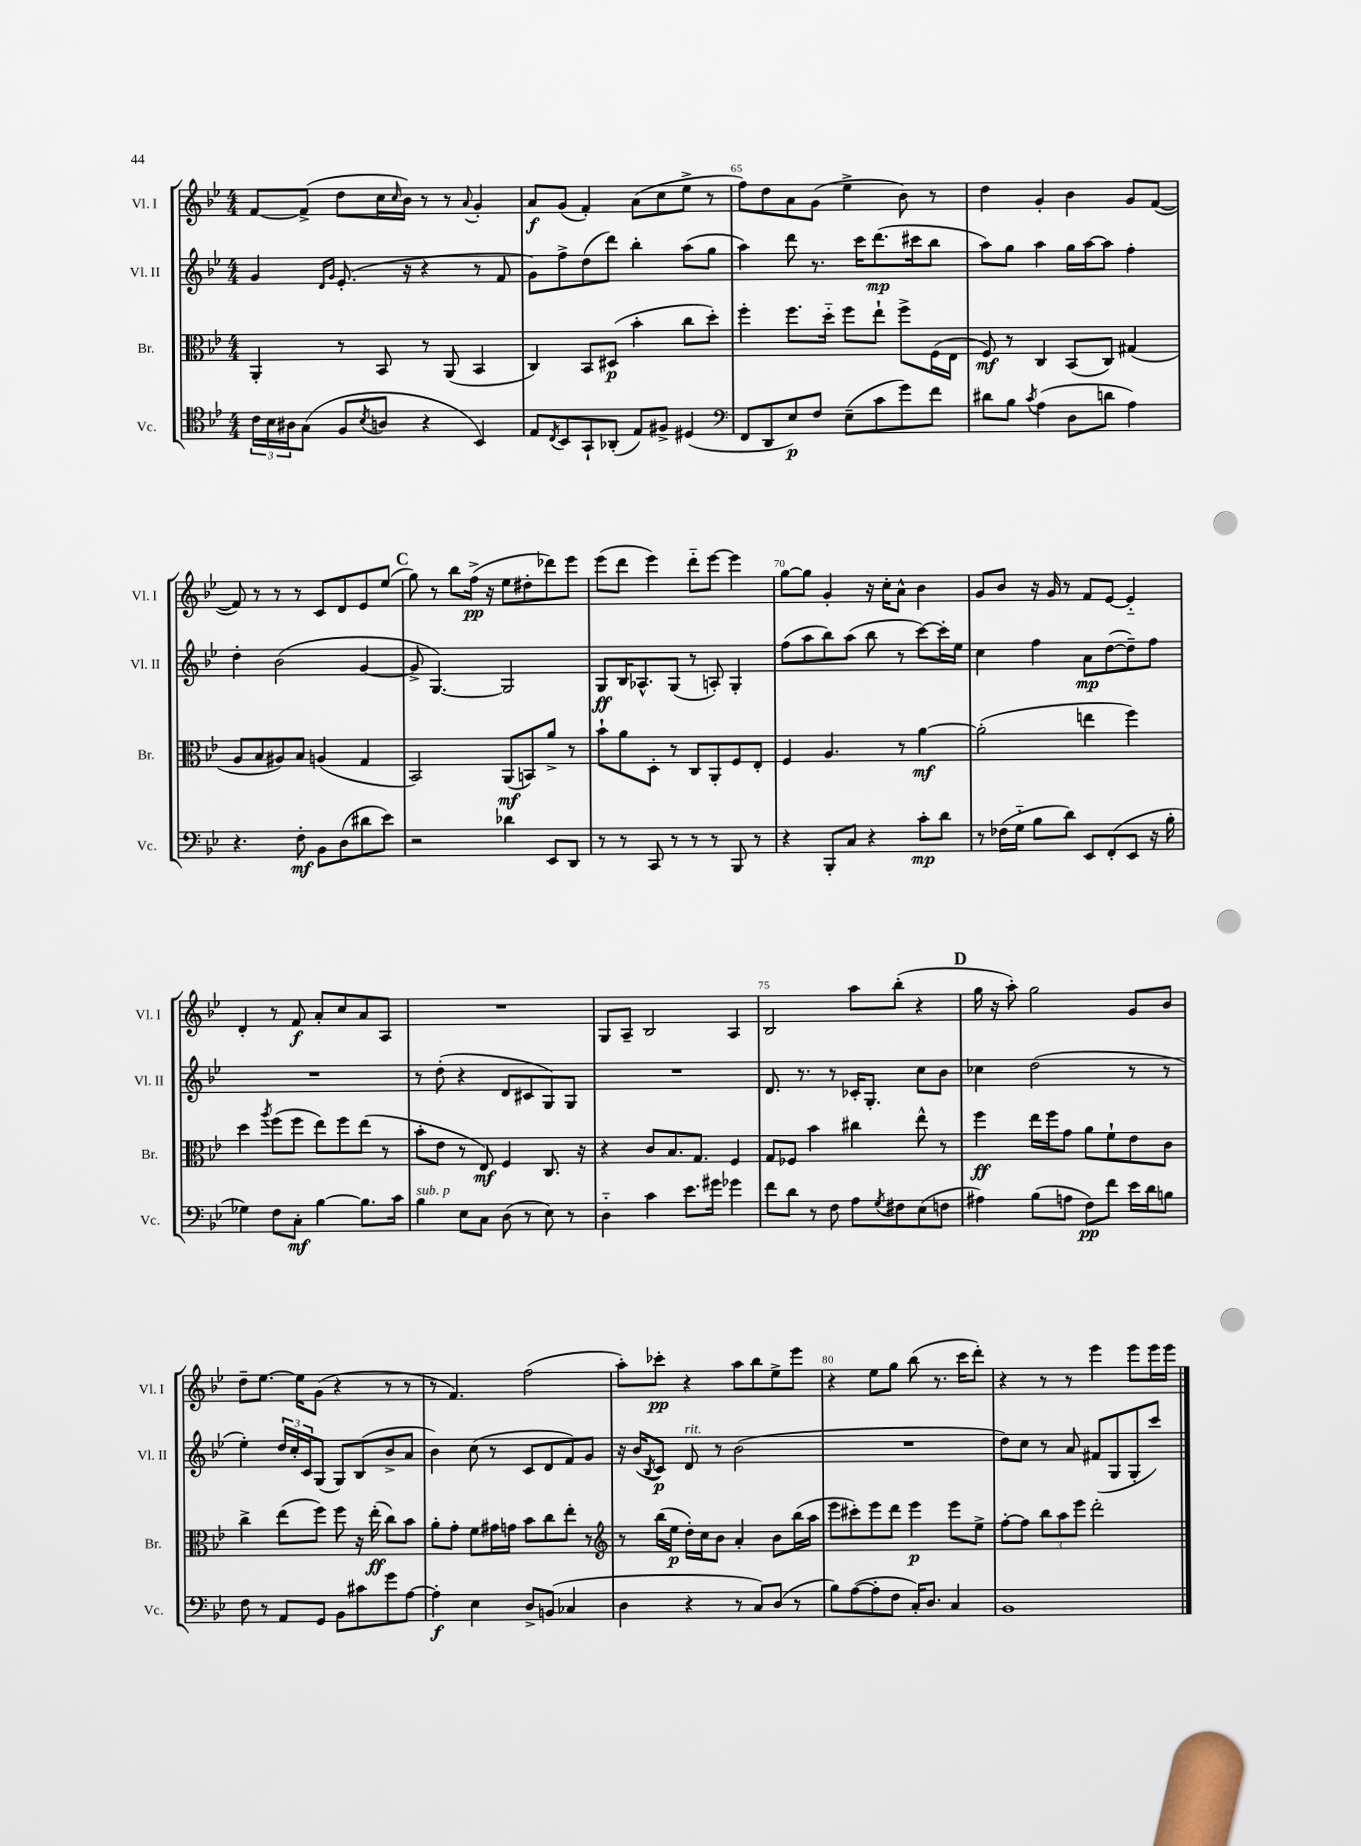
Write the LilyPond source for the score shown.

<<
\new StaffGroup <<
\new Staff = "s0" \with { instrumentName = "Vl. I" shortInstrumentName = "Vl. I" } {
    \clef treble \key bes \major \numericTimeSignature \time 4/4
    f'8~ f'8->( d''8 c''16 \grace { c''16 } bes'16) r8 r8 \appoggiatura { a'8 } g'4-. |
    a'8\f g'8( f'4-.) a'8( c''8 ees''8-> r8 |
    f''8) d''8 a'8 g'8( ees''4-> bes'8) r8 |
    d''4 g'4-. bes'4 g'8 f'8~( |
    f'8) r8 r8 r8 c'8 d'8 ees'8 ees''8( |
    \mark \markup { \bold "C" } g''8) r8 bes''8 f''16->\pp( r16 ees''8 dis''8-. des'''8) ees'''8 |
    ees'''8( d'''8 ees'''4) d'''8-_ ees'''8~ ees'''4 |
    g''8~ g''8 g'4-. r16 c''16-. a'8-^ bes'4 |
    g'8 bes'8 r16 g'16 r8 f'8 ees'8~ ees'4-_ |
    d'4-. r8 f'8\f a'8-. c''8 a'8 a8 |
    R1 |
    g8 a8-- bes2 a4 |
    bes2 a''8 bes''8-.( r4 |
    \mark \markup { \bold "D" } g''16 r16 a''8-.) g''2 g'8 bes'8 |
    d''8-- ees''8.~ ees''16 g'8( r4 r8 r8 |
    r8 f'4.) f''2( |
    a''8-.) ces'''8-.\pp r4 a''8 bes''8 ees''8-> ees'''8 |
    r4 ees''8 g''8 bes''8( r8. c'''16 d'''8-.) |
    r4 r8 r8 ees'''4 ees'''8 ees'''16 ees'''16 \bar "|." |
}
\new Staff = "s1" \with { instrumentName = "Vl. II" shortInstrumentName = "Vl. II" } {
    \clef treble \key bes \major \numericTimeSignature \time 4/4
    g'4 \grace { d'16 g'16 } ees'8.-.( r16 r4 r8 f'8 |
    g'8) f''8-> d''8( d'''8) bes''4-. a''8( g''8 |
    a''4) d'''8 r8. c'''16 d'''8.\mp( cis'''16 bes''8 |
    a''8) g''8 a''4 g''16 a''16~ a''8 f''4-. |
    d''4-. bes'2( g'4~ |
    \mark \markup { \bold "C" } g'8-> g4.~) g2 |
    g8\ff bes16 aes8.-^ g8( r8 a8-.) g4-. |
    f''8( a''8 bes''8) a''8( bes''8 r8 c'''8~) c'''16-. ees''16 |
    c''4 f''4 a'8\mp d''8~( d''8--) f''8 |
    R1 |
    r8 d''8-.( r4 d'8 cis'8 g8) g8 |
    R1 |
    d'8. r8. r8 ces'16-. g8.-. c''8 bes'8 |
    \mark \markup { \bold "D" } ces''4 d''2( r8 r8 |
    ees''4-.) \tuplet 3/2 { d''16 c''16-. c'16 } g8( g8) bes8( bes'8-> a'8 |
    bes'4) c''8( r8 c'8 d'8 f'8) g'8 |
    r16 bes'16( \acciaccatura { bes8 } c'8\p) d'8^\markup { \italic "rit." } r8 bes'2( |
    R1 |
    d''8) c''8 r8 a'8 fis'8( g8 g8-. c'''8) \bar "|." |
}
\new Staff = "s2" \with { instrumentName = "Br." shortInstrumentName = "Br." } {
    \clef alto \key bes \major \numericTimeSignature \time 4/4
    a,4-. r8 bes,8 r8 a,8( bes,4 |
    c4) bes,8 dis8\p( bes'4-. c''8 d''8-.) |
    f''4-. f''8. d''16-_ f''8 ees''8-! f''8-> f16( ees16 |
    f8\mf) r8 c4 bes,8( c8) gis4( |
    a8 bes8 ais8) bes8 a4( g4 |
    \mark \markup { \bold "C" } bes,2) a,8\mf( b,8) a'8-> r8 |
    bes'8-! a'8 d8-. r8 c8 a,8-. f8 ees8-. |
    f4 a4. r8 a'4~\mf |
    a'2-.( e''4 f''4) |
    d''4 \acciaccatura { a''8 } f''8( f''8 ees''8) f''8 ees''8( r8 |
    bes'8-. ees'8 r8 ees8\mf) f4 c8. r16 |
    r4 c'8 bes8. g8. f4 |
    g8 fes8 bes'4 cis''4 ees''8-^ r8 |
    \mark \markup { \bold "D" } f''4\ff ees''16 f''16 g'8 a'8 f'8-! ees'8 c'8 |
    c''4-> ees''8( f''8) f''8 r16 ees''16-.\ff( c''8) bes'8 |
    a'8-. g'8-. f'8 gis'16 g'16 bes'8 c''8 ees''8-. r8 |
    \clef treble r8 bes''16( ees''16\p d''16-.) c''16 bes'8 a'4-. bes'8 bes''16( a''16 |
    ees'''8 cis'''8-.) ees'''8 d'''8 ees'''4\p ees'''8 ees''8-> |
    f''8~-. f''8 \tuplet 3/2 { bes''8 a''8 ees'''8 } d'''2-. \bar "|." |
}
\new Staff = "s3" \with { instrumentName = "Vc." shortInstrumentName = "Vc." } {
    \clef tenor \key bes \major \numericTimeSignature \time 4/4
    \tuplet 3/2 { c'16 bes16 ais16 } g8( f8 \acciaccatura { bes8 } a8 r4 bes,4) |
    ees8 \acciaccatura { c8 } bes,8 g,8-! aes,8-.( ees8) fis8-> dis4( |
    \clef bass f,8 d,8 ees8\p) f8 ees8--( c'8 g'8) f'8 |
    dis'8 bes8 \acciaccatura { c'8 } a4( d8 d'8 a4) |
    r4. f8-.\mf bes,8 d8( dis'8 ees'8) |
    \mark \markup { \bold "C" } r2 des'4 ees,8 d,8 |
    r8 r8 c,8 r8 r8 r8 bes,,8 r8 |
    r4 bes,,8-. c8 r4 c'8-.\mp d'8 |
    r8 fes16( g16-_ bes8 d'8) ees,8 f,8-.( ees,8 r16 bes16-. |
    ges4) f8 c8-.\mf bes4~ bes8. c'16 |
    bes4^\markup { \italic "sub. p" } ees8 c8 d8( r8 ees8) r8 |
    d4-_ c'4 ees'8. gis'16 ges'4 |
    f'8 d'8 r8 f8 a8 \acciaccatura { g8 } fis8 ees8( f8 |
    \mark \markup { \bold "D" } ais4) bes8( a8 f8\pp) f'8 ees'16 d'16 b8 |
    f8 r8 a,8 g,8 bes,8 cis'8 g'8 a8~ |
    a4-.\f ees4 d8-> b,8( ces4 |
    d4 r4 r8 c8) d8( r8 |
    bes8) a8~( a8-. f8 c16-.) d8. c4 |
    bes,1 \bar "|." |
}
>>
>>
\layout { \context { \Score currentBarNumber = #63 \override BarNumber.break-visibility = ##(#f #t #t) barNumberVisibility = #(every-nth-bar-number-visible 5) } }
